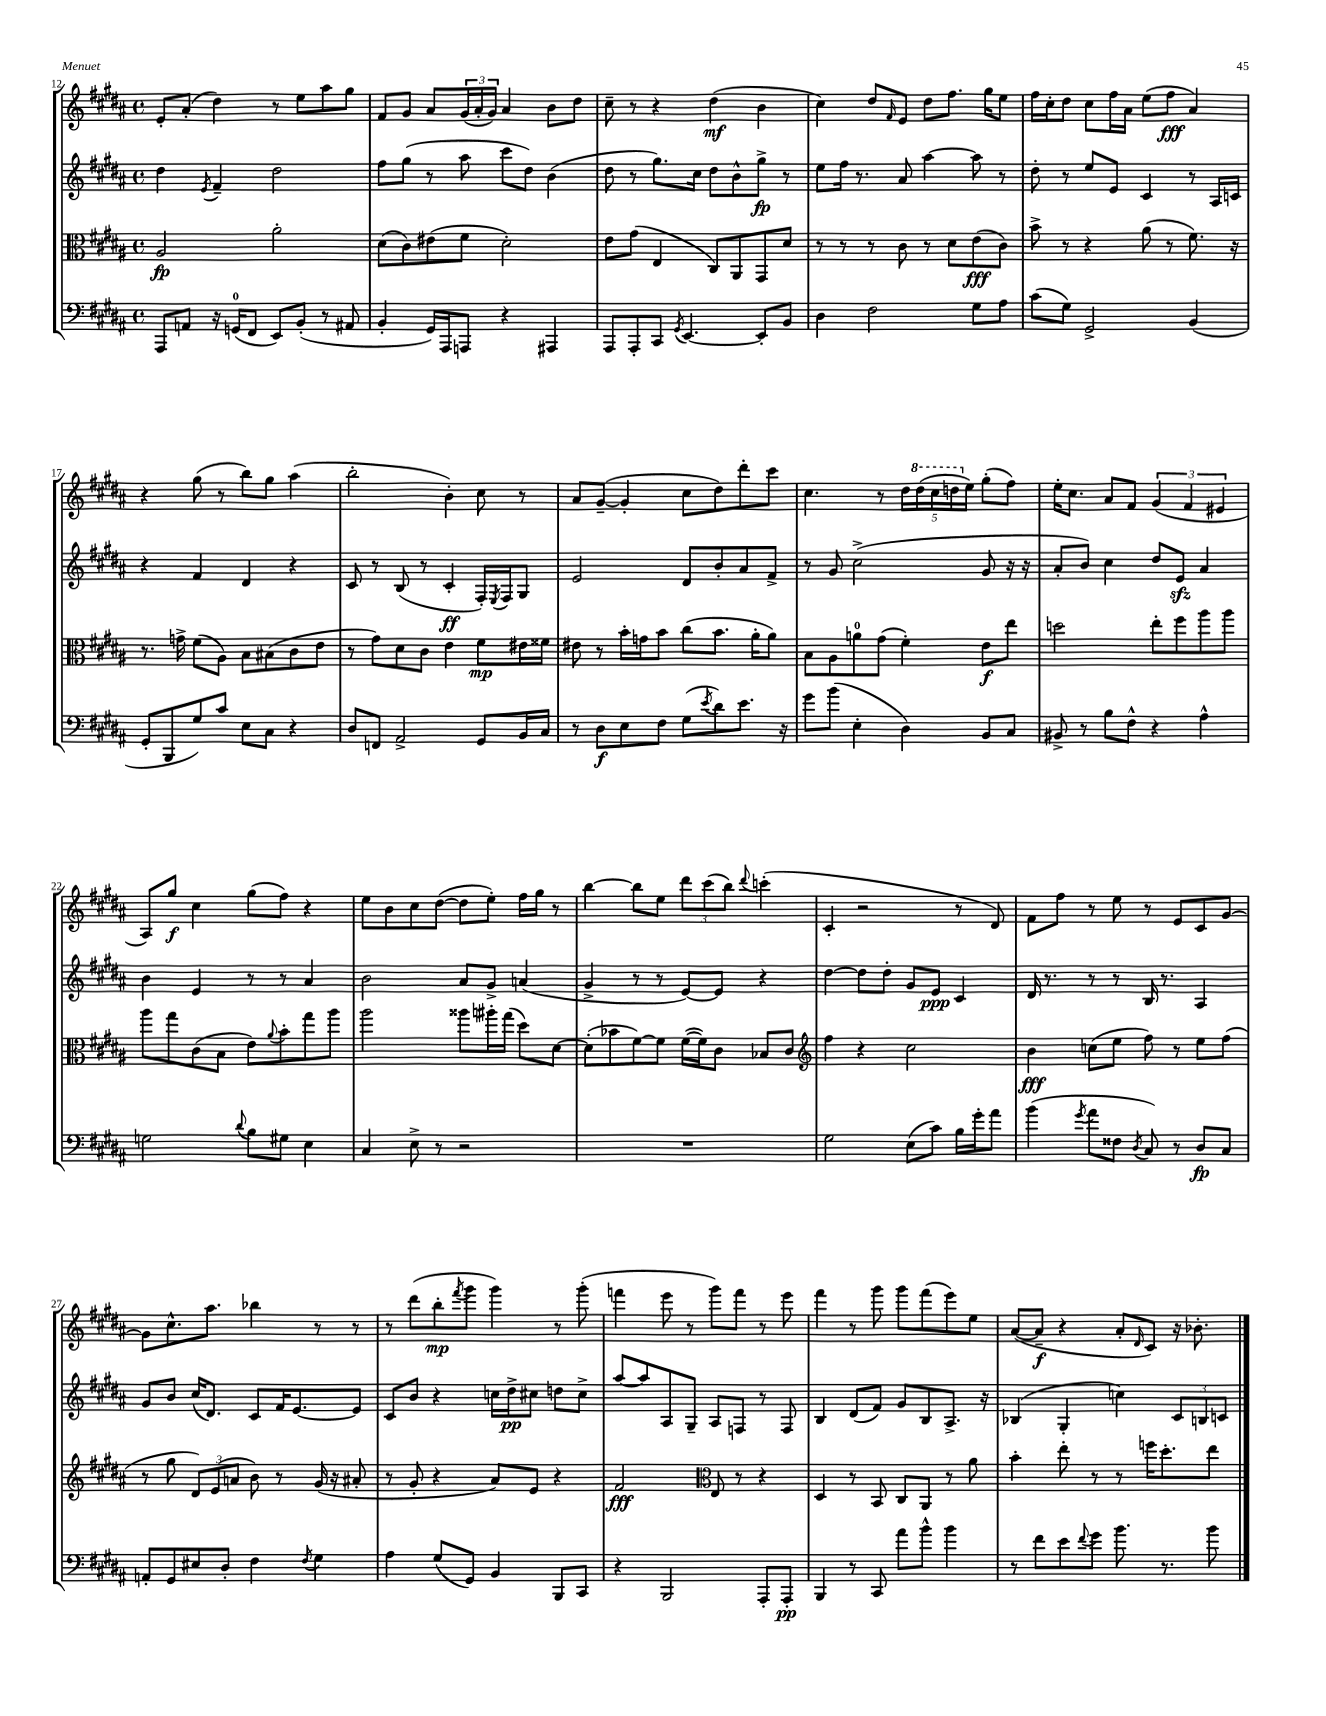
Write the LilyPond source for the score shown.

<<
\new StaffGroup <<
\new Staff = "s0" {
    \clef treble \key b \major \defaultTimeSignature \time 4/4
    e'8-. ais'8-.( dis''4) r8 e''8 ais''8 gis''8 |
    fis'8 gis'8 ais'8 \tuplet 3/2 { gis'16( ais'16-. gis'16) } ais'4 b'8 dis''8 |
    cis''8-- r8 r4 dis''4\mf( b'4 |
    cis''4) dis''8 \grace { fis'16 } e'8 dis''8 fis''8. gis''16 e''8 |
    fis''16 cis''16-. dis''8 cis''8 fis''16 ais'16 e''8( fis''8\fff ais'4) |
    r4 gis''8( r8 b''8) gis''8 ais''4( |
    b''2-. b'4-.) cis''8 r8 |
    ais'8 gis'8~--( gis'4-. cis''8 dis''8) dis'''8-. cis'''8 |
    cis''4. r8 \tuplet 5/4 { dis''16 \ottava #1 dis'''16( cis'''16 d'''16 \ottava #0 e''16) } gis''8-.( fis''8) |
    e''16-. cis''8. ais'8 fis'8 \tuplet 3/2 { gis'4( fis'4 eis'4 } |
    ais8) gis''8\f cis''4 gis''8( fis''8) r4 |
    e''8 b'8 cis''8 dis''8~( dis''8 e''8-.) fis''16 gis''16 r8 |
    b''4~ b''8 e''8 \tuplet 3/2 { dis'''8 cis'''8( b''8) } \appoggiatura { dis'''8 } c'''4-.( |
    cis'4-. r2 r8 dis'8) |
    fis'8 fis''8 r8 e''8 r8 e'8 cis'8 gis'8~ |
    gis'8 cis''8.-^ ais''8. bes''4 r8 r8 |
    r8 dis'''8( b''8-.\mp \acciaccatura { fis'''8 } gis'''8 gis'''4) r8 gis'''8-.( |
    f'''4 e'''8 r8 gis'''8) f'''8 r8 e'''8 |
    fis'''4 r8 gis'''8 gis'''8 fis'''8( e'''8) e''8 |
    ais'8~( ais'8--\f r4 ais'8-. \grace { dis'16 } cis'8) r16 bes'8.-. \bar "|." |
}
\new Staff = "s1" {
    \clef treble \key b \major \defaultTimeSignature \time 4/4
    dis''4 \acciaccatura { e'8 } fis'4-- dis''2 |
    fis''8 gis''8( r8 ais''8 cis'''8 dis''8) b'4( |
    dis''8 r8 gis''8.) cis''16 dis''8 b'8-^ gis''8->\fp r8 |
    e''8 fis''16 r8. ais'8 ais''4~ ais''8 r8 |
    dis''8-. r8 e''8 e'8 cis'4 r8 ais16 c'16 |
    r4 fis'4 dis'4 r4 |
    cis'8 r8 b8( r8 cis'4-.\ff fis16-.) \acciaccatura { e8 } fis16 gis8 |
    e'2 dis'8 b'8-. ais'8 fis'8-> |
    r8 gis'8 cis''2->( gis'8 r16 r16 |
    ais'8-. b'8) cis''4 dis''8 e'8\sfz ais'4 |
    b'4 e'4 r8 r8 ais'4 |
    b'2 ais'8 gis'8-> a'4( |
    gis'4-> r8 r8 e'8~) e'8 r4 |
    dis''4~ dis''8 dis''8-. gis'8 e'8\ppp cis'4 |
    dis'16 r8. r8 r8 b16 r8. ais4 |
    gis'8 b'8 cis''16( dis'8.) cis'8 fis'16 e'8.~ e'8 |
    cis'8 b'8 r4 c''16 dis''16->\pp cis''8 d''8 cis''8-> |
    ais''8~ ais''8 ais8 gis8-- ais8 f8 r8 f8 |
    b4 dis'8( fis'8) gis'8 b8 ais8.-> r16 |
    bes4( gis4-. c''4) \tuplet 3/2 { cis'8 b8 c'8 } \bar "|." |
}
\new Staff = "s2" {
    \clef alto \key b \major \defaultTimeSignature \time 4/4
    ais2\fp ais'2-. |
    dis'8( cis'8) eis'8( fis'8 dis'2-.) |
    e'8 gis'8( e4 cis8) ais,8 gis,8 dis'8 |
    r8 r8 r8 cis'8 r8 dis'8 e'8\fff( cis'8) |
    b'8-> r8 r4 ais'8( r8 fis'8.) r16 |
    r8. g'16-> fis'8( ais8) b8 bis8( cis'8 e'8 |
    r8 gis'8) dis'8 cis'8 e'4 fis'8\mp eis'16 fisis'16 |
    eis'8 r8 b'16-. g'16 b'8 cis''8( b'8. ais'16-. ais'8) |
    b8 ais8 a'8-0 gis'8( fis'4-.) e'8\f e''8 |
    d''2 e''8-. fis''8 ais''8 ais''8 |
    ais''8 gis''8 cis'8( b8 e'8) \appoggiatura { ais'8 } b'8-. gis''8 ais''8 |
    ais''2 aisis''8 ais''16-. gis''16( dis''8) dis'8~ |
    dis'8-.( bes'8 fis'8~) fis'8 fis'16~( fis'16) cis'8 bes8 cis'8 |
    \clef treble fis''4 r4 cis''2 |
    b'4\fff c''8( e''8 fis''8) r8 e''8 fis''8( |
    r8 gis''8 \tuplet 3/2 { dis'8) e'8( a'8 } b'8) r8 gis'16( r16 ais'8-. |
    r8 gis'8-. r4 ais'8) e'8 r4 |
    fis'2\fff \clef alto e8 r8 r4 |
    dis4 r8 b,8 cis8 ais,8 r8 ais'8 |
    b'4-. e''8-. r8 r8 f''16 dis''8.-. e''8 \bar "|." |
}
\new Staff = "s3" {
    \clef bass \key b \major \defaultTimeSignature \time 4/4
    ais,,8 a,8 r16 g,16-0( fis,8 e,8) b,8-.( r8 ais,8 |
    b,4-. gis,16) ais,,16 a,,8 r4 ais,,4 |
    ais,,8 ais,,8-. cis,8 \acciaccatura { gis,8 } e,4.~ e,8-. b,8 |
    dis4 fis2 gis8 ais8 |
    cis'8( gis8) gis,2-> b,4( |
    gis,8-. b,,8 gis8) cis'8 e8 cis8 r4 |
    dis8 f,8 ais,2-> gis,8 b,16 cis16 |
    r8 dis8\f e8 fis8 gis8( \acciaccatura { e'8 } dis'8) e'8. r16 |
    gis'8 b'8( e4-. dis4) b,8 cis8 |
    bis,8-> r8 b8 fis8-^ r4 ais4-^ |
    g2 \appoggiatura { dis'8 } b8 gis8 e4 |
    cis4 e8-> r8 r2 |
    R1 |
    gis2 e8( cis'8) b16 gis'16-. ais'8 |
    b'4( \acciaccatura { gis'8 } ais'8 fisis8 \acciaccatura { dis8 } cis8) r8 dis8\fp cis8 |
    a,8-. gis,8 eis8 dis8-. fis4 \acciaccatura { fis8 } gis4 |
    ais4 gis8( gis,8) b,4 b,,8 cis,8 |
    r4 b,,2 ais,,8-. ais,,8-.\pp |
    b,,4 r8 cis,8 ais'8 b'8-^ b'4 |
    r8 fis'8 e'8 \appoggiatura { fis'8 } gis'8 b'8. r8. b'8 \bar "|." |
}
>>
>>
\layout { \context { \Score currentBarNumber = #12 } }
